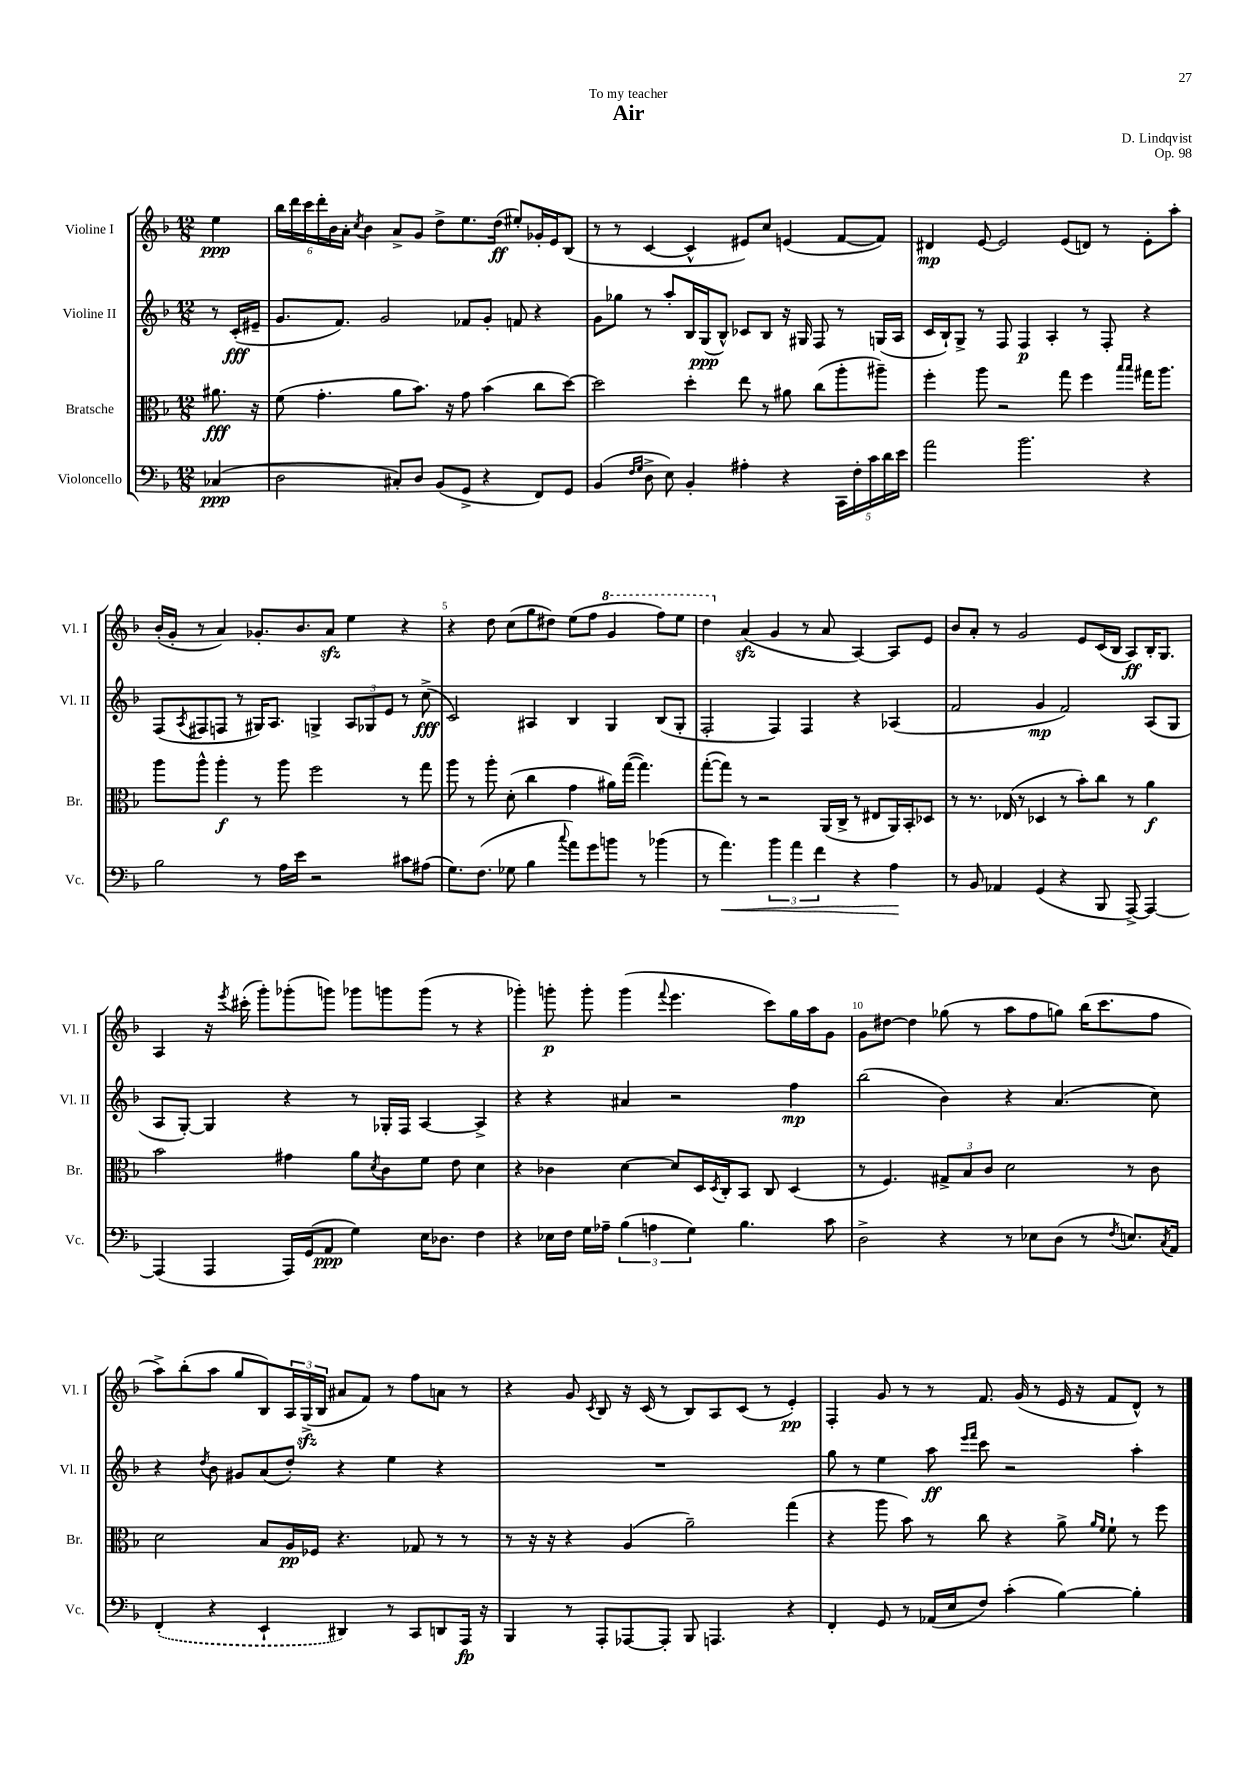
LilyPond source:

\header { title = "Air" composer = "D. Lindqvist" dedication = "To my teacher" opus = "Op. 98" }
<<
\new StaffGroup <<
\new Staff = "s0" \with { instrumentName = "Violine I" shortInstrumentName = "Vl. I" } {
    \clef treble \key f \major \numericTimeSignature \time 12/8 \partial 4
    e''4\ppp |
    \tuplet 6/4 { bes''16 d'''16 c'''16 d'''16-. bes'16 a'16-. } \acciaccatura { c''8 } bes'4 a'8-> g'8 d''8-> e''8. d''16\ff( eis''8-.) ges'16-. e'16 bes8( |
    r8 r8 c'4~ c'4-^ eis'8) c''8 e'4( f'8~ f'8) |
    dis'4\mp e'8~ e'2 e'8( d'8) r8 e'8-. a''8-. |
    bes'16-.( g'16-. r8 a'4) ges'8.-. bes'8. a'8\sfz e''4 r4 |
    r4 d''8 c''8( g''8 dis''8) e''8( f''8 \ottava #1 g''4 f'''8) e'''8 |
    d'''4 \ottava #0 a'4\sfz( g'4 r8 a'8 a4~) a8 e'8 |
    bes'8 a'8-. r8 g'2 e'8 c'16( bes16 a8\ff) bes16-. g8. |
    a4 r16 \acciaccatura { e'''8 } cis'''16-.( g'''8-.) ges'''8-.( g'''8) ges'''8 g'''8 g'''8( r8 r4 |
    ges'''4-.) g'''8-.\p g'''8-. g'''4( \appoggiatura { f'''8 } e'''4. c'''8) g''16 a''16 g'8 |
    g'8 dis''8~ dis''4 ges''8( r8 a''8 f''8 g''8) bes''16( c'''8. f''8 |
    a''8->) bes''8-.( a''8 g''8 bes8) \tuplet 3/2 { a16 g16->\sfz( bes16 } ais'8 f'8) r8 f''8 a'8 r8 |
    r4 g'8 \acciaccatura { c'8 } bes8 r16 c'16( r8 bes8) a8 c'8( r8 e'4-.\pp) |
    f4-. g'8 r8 r8 f'8. g'16( r8 e'16 r16 f'8 d'8-^) r8 \bar "|." |
}
\new Staff = "s1" \with { instrumentName = "Violine II" shortInstrumentName = "Vl. II" } {
    \clef treble \key f \major \numericTimeSignature \time 12/8 \partial 4
    r8 c'16-.\fff( eis'16-- |
    g'8. f'8.) g'2 fes'8 g'8-. f'8 r4 |
    g'8 ges''8 r8 a''8-. bes16 g16\ppp( bes8-^) ces'8 bes8 r16 gis16 f8 r8 g16( a16 |
    c'16 bes16-!) g8-> r8 f8 f4\p a4-. r8 f8-. r4 |
    f8( \acciaccatura { a8 } fis8 f8 r8 gis16) a8. g4-> \tuplet 3/2 { a8 ges8 e'8 } r8 c''8->\fff( |
    c'2) ais4 bes4 g4 bes8( g8-. |
    f2-. f4) f4 r4 aes4( |
    f'2 g'4\mp f'2) a8( g8 |
    a8 g8~-.) g4 r4 r8 ges16-. f16 a4~ a4-> |
    r4 r4 ais'4 r2 f''4\mp |
    bes''2( bes'4) r4 a'4.( c''8) |
    r4 \acciaccatura { d''8 } bes'8 gis'8 a'8( d''8-.) r4 e''4 r4 |
    R1. |
    g''8 r8 e''4 a''8\ff \grace { e'''16 f'''16 } c'''8 r2 a''4-. \bar "|." |
}
\new Staff = "s2" \with { instrumentName = "Bratsche" shortInstrumentName = "Br." } {
    \clef alto \key f \major \numericTimeSignature \time 12/8 \partial 4
    ais'8.\fff r16 |
    f'8( g'4.-. a'8 bes'8.) r16 g'8 bes'4( c''8 d''8~) |
    d''2 d''4-. e''8 r8 ais'8 c''8( a''8-. ais''8--) |
    f''4-. a''8 r2 g''8 f''4 \grace { bes''16 bes''16 } gis''16 a''8. |
    a''8 a''8-^ a''4-.\f r8 a''8 f''2 r8 g''8 |
    a''8 r8 a''8-. d'8-.( c''4 g'4 ais'16) g''16~( g''4.) |
    g''8~-.( g''8) r8 r2 a,16( c16-> r8 eis8 a,16) bes,16-. des8 |
    r8 r8. ees16( r8 des4 r8 bes'8-.) c''8 r8 a'4\f |
    bes'2 gis'4 a'8 \acciaccatura { d'8 } c'8 f'8 e'8 d'4 |
    r4 ces'4 d'4~ d'8 d16 \acciaccatura { d8 } c16-. bes,8 c8 d4( |
    r8 f4.) \tuplet 3/2 { gis8-> bes8 c'8 } d'2 r8 c'8 |
    d'2 bes8 a16\pp fes16 r4. ges8 r8 r8 |
    r8 r16 r16 r4 a4( a'2--) g''4( |
    r4 a''8 bes'8) r8 c''8 r4 a'8-> \grace { a'16 f'16 } f'8-! r8 f''8 \bar "|." |
}
\new Staff = "s3" \with { instrumentName = "Violoncello" shortInstrumentName = "Vc." } {
    \clef bass \key f \major \numericTimeSignature \time 12/8 \partial 4
    ces4\ppp( |
    d2 cis8-.) d8 bes,8( g,8-> r4 f,8) g,8 |
    bes,4( \grace { f16 g16 } d8-> e8) bes,4-. ais4-. r4 \tuplet 5/4 { c,16 f16-. c'16 d'16 e'16 } |
    a'2 bes'2. r4 |
    bes2 r8 a16 e'16 r2 cis'8 ais8( |
    g8.) f8.( ges8 bes4 \appoggiatura { c''8 } a'8) g'8 b'8 r8 bes'4( |
    r8 a'4.\<) \tuplet 3/2 { bes'4 a'4 f'4 } r4 a4\! |
    r8 bes,8 aes,4 g,4( r4 bes,,8 a,,8~->) a,,4~ |
    a,,4( a,,4 a,,16) g,16( a,8\ppp g4) e16 des8. f4 |
    r4 ees16 f16 g16 aes16-- \tuplet 3/2 { bes4( a4 g4) } bes4. c'8 |
    d2-> r4 r8 ees8 d8( r8 \acciaccatura { f8 } e8.) \acciaccatura { c8 } a,16 |
    \once \slurDashed f,4-.( r4 e,4-! dis,4) r8 c,8 d,8 a,,16\fp r16 |
    bes,,4 r8 a,,8-. aes,,8~ aes,,8-. bes,,8 a,,4. r4 |
    f,4-. g,8 r8 aes,16( e16 f8) c'4-.( bes4~) bes4-. \bar "|." |
}
>>
>>
\layout { \context { \Score \override BarNumber.break-visibility = ##(#f #t #t) barNumberVisibility = #(every-nth-bar-number-visible 5) } }
